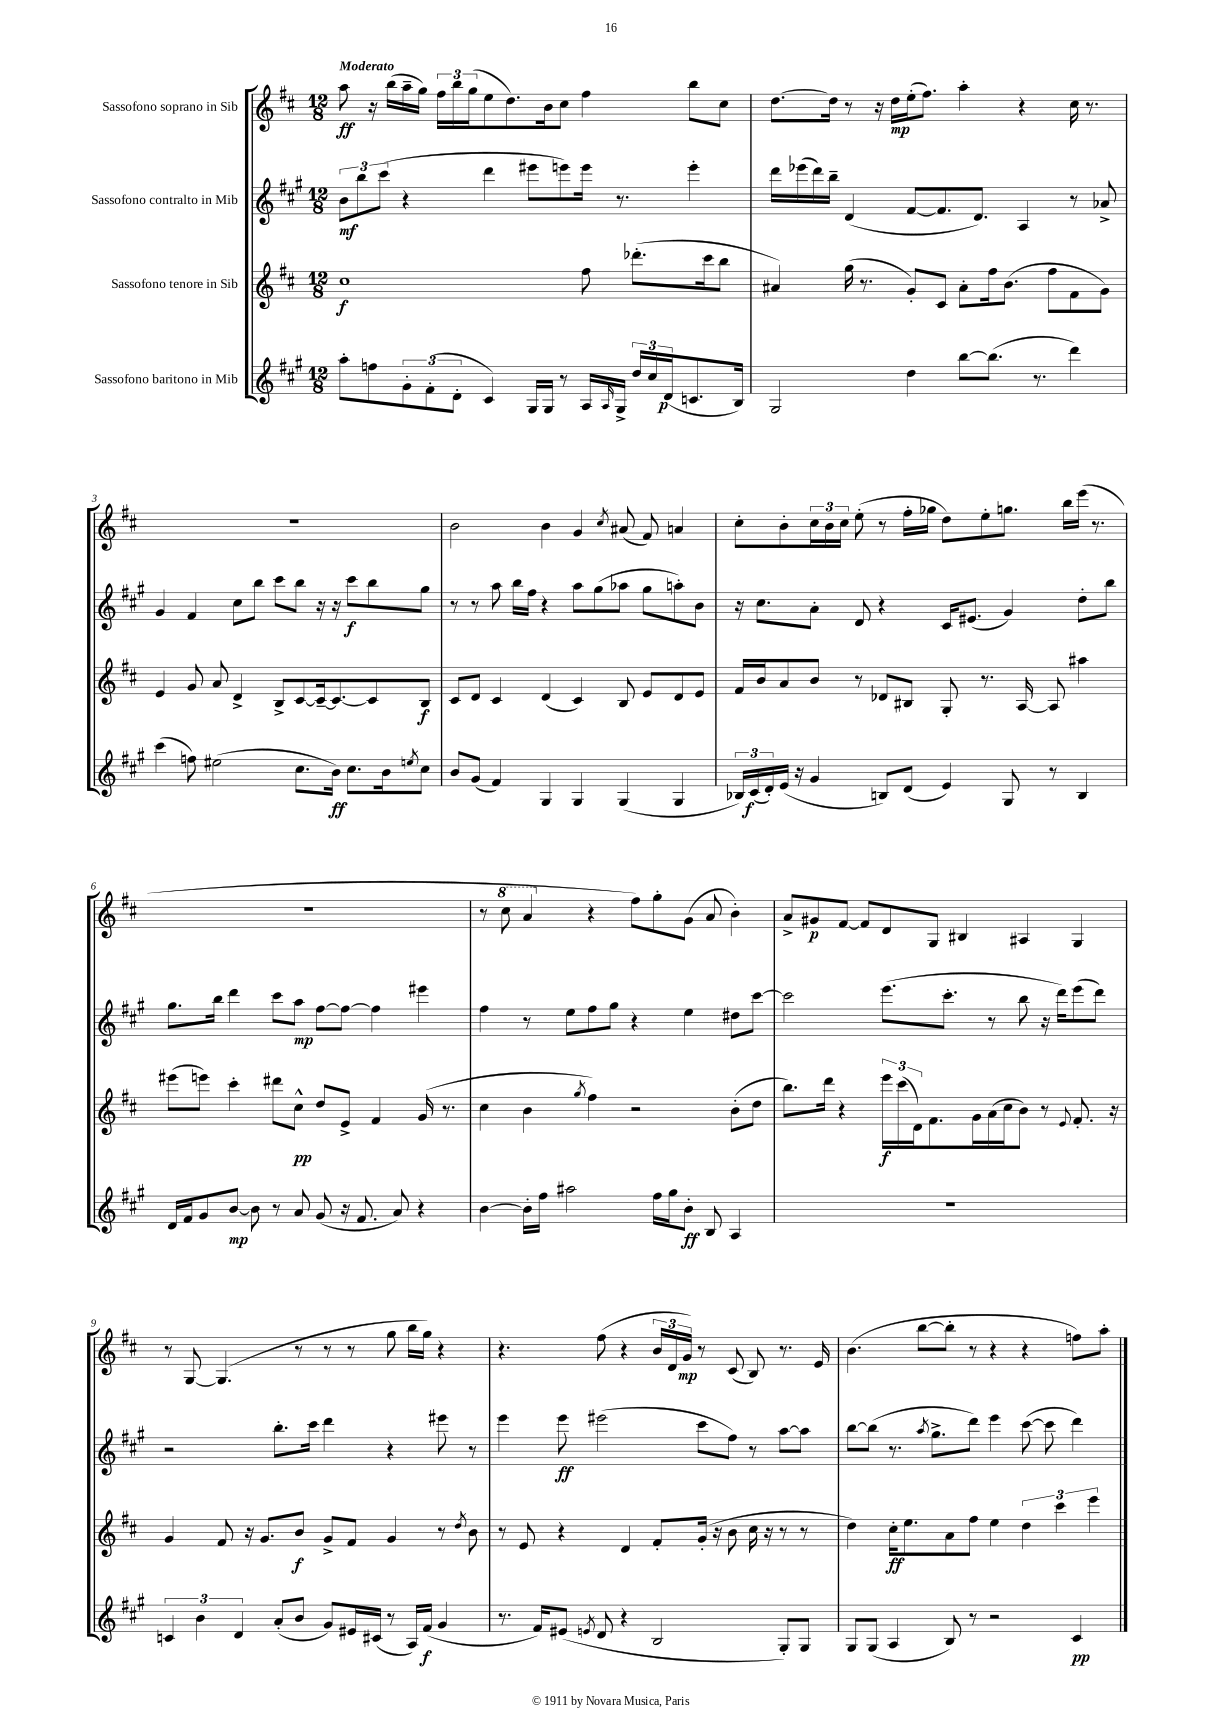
<<
\new StaffGroup <<
\new Staff = "s0" \with { instrumentName = "Sassofono soprano in Sib" } {
    \clef treble \key d \major \numericTimeSignature \time 12/8 \tempo "Moderato"
    a''8\ff r16 b''16( a''16-- g''16) \tuplet 3/2 { fis''16 b''16 g''16( } e''8 d''8.) b'16 cis''8 fis''4 b''8 cis''8 |
    d''8.~ d''16 r8 r16 d''16\mp e''16-.( fis''8.) a''4-. r4 cis''16 r8. |
    R1. |
    b'2 b'4 g'4 \acciaccatura { cis''8 } ais'8( fis'8) a'4 |
    cis''8-. b'8-. \tuplet 3/2 { cis''16 b'16 cis''16 } e''8-.( r8 fis''16-. ges''16 d''8) e''8-. g''8. b''16 e'''16( r8. |
    R1. |
    r8 \ottava #1 cis'''8 a''4 \ottava #0 r4 fis''8) g''8-. g'8( a'8 b'4-.) |
    a'8-> gis'8\p fis'8~ fis'8 d'8 g8 bis4 ais4 g4 |
    r8 g8~ g4.( r8 r8 r8 g''8 b''16 g''16) r4 |
    r4. fis''8( r4 \tuplet 3/2 { b'16 d'16 g'16\mp) } r8 cis'8( b8) r8. e'16 |
    b'4.( b''8~ b''8-. r8 r4 r4 f''8) a''8-. \bar "|." |
}
\new Staff = "s1" \with { instrumentName = "Sassofono contralto in Mib" } {
    \clef treble \key a \major \numericTimeSignature \time 12/8
    \tuplet 3/2 { b'8\mf b''8 cis'''8( } r4 d'''4 eis'''8 e'''8) e'''16 r8. e'''4-. |
    d'''16 ees'''16( d'''16) b''16-- d'4( fis'8~ fis'8. d'8.) a4 r8 aes'8-> |
    gis'4 fis'4 cis''8 b''8 cis'''8 b''8 r16 r16 cis'''8\f b''8 gis''8 |
    r8 r8 a''8 b''16 fis''16 r4 a''8 gis''8( aes''8 gis''8 a''8-.) b'8 |
    r16 cis''8. a'8-. d'8 r4 cis'16 eis'8.( gis'4) d''8-. b''8 |
    gis''8. b''16 d'''4 cis'''8 a''8\mp fis''8~ fis''8~ fis''4 eis'''4 |
    fis''4 r8 e''8 fis''8 gis''8 r4 e''4 dis''8 cis'''8~ |
    cis'''2 e'''8.( cis'''8.-. r8 b''8 r16 d'''16) e'''8( d'''8) |
    r2 b''8.-. cis'''16 d'''4 r4 eis'''8 r8 |
    e'''4 e'''8\ff eis'''2( cis'''8 fis''8) r8 a''8~ a''8 |
    b''8~ b''8( r8. \acciaccatura { a''8 } gis''8.-> d'''8) e'''4 cis'''8~( cis'''8 d'''4) \bar "|." |
}
\new Staff = "s2" \with { instrumentName = "Sassofono tenore in Sib" } {
    \clef treble \key d \major \numericTimeSignature \time 12/8
    cis''1\f fis''8 des'''8.-.( cis'''16 b''8 |
    ais'4) g''16( r8. g'8-.) cis'8 ais'8-. fis''16 b'8.( fis''8 fis'8 g'8) |
    e'4 g'8 a'8 d'4-> b8-> cis'8~ cis'16~-- cis'8.~ cis'8 b8\f |
    cis'8 d'8 cis'4 d'4( cis'4) b8 e'8 d'8 e'8 |
    fis'16 b'16 a'8 b'8 r8 des'8 bis8 g8-. r8. a16~ a8 ais''4 |
    eis'''8( e'''8) cis'''4-. dis'''8 cis''8-^\pp d''8 e'8-> fis'4 g'16( r8. |
    cis''4 b'4 \acciaccatura { g''8 } fis''4) r2 b'8-.( d''8 |
    b''8.) d'''16 r4 \tuplet 3/2 { e'''16\f cis'''16( d'16) } fis'8. g'16 a'16( cis''16 b'8) r8 \appoggiatura { e'8 } fis'8.-. r16 |
    g'4 fis'8 r16 g'8. b'8\f g'8-> fis'8 g'4 r8 \acciaccatura { d''8 } b'8 |
    r8 e'8 r4 d'4 fis'8-. g'16-.( r16 b'8 cis''16 r16 r8 r8 |
    d''4) cis''16-.\ff e''8. a'8 fis''8 e''4 \tuplet 3/2 { d''4 cis'''4 e'''4 } \bar "|." |
}
\new Staff = "s3" \with { instrumentName = "Sassofono baritono in Mib" } {
    \clef treble \key a \major \numericTimeSignature \time 12/8
    a''8-. f''8 \tuplet 3/2 { gis'8-. fis'8-.( d'8-. } cis'4) gis16 gis16 r8 a16 \grace { a16 } gis16-> \tuplet 3/2 { d''16 cis''16 d'16\p( } c'8. b16) |
    gis2 d''4 b''8~ b''8.( r8. d'''4) |
    cis'''4( f''8) eis''2( cis''8. b'16\ff) cis''8. b'16 \acciaccatura { e''8 } cis''8 |
    b'8 gis'8( fis'4) gis4 gis4 gis4( gis4 |
    \tuplet 3/2 { bes16) cis'16\f( d'16-.) } e'16( r16 gis'4 b8) d'8( e'4) gis8 r8 b4 |
    d'16 fis'16 gis'8 b'8~\mp b'8 r8 a'8 gis'8( r16 fis'8. a'8) r4 |
    b'4~ b'16-. fis''16 ais''2 fis''16 gis''16 b'8-.\ff b8 a4 |
    R1. |
    \tuplet 3/2 { c'4 b'4 d'4 } a'8-.( b'8 gis'8) eis'16 cis'16( r8 a16) fis'16\f( gis'4 |
    r8. fis'16) eis'8( \acciaccatura { e'8 } d'8 r4 b2 gis8-.) gis8 |
    gis8 gis8( a4 b8) r8 r2 cis'4\pp \bar "|." |
}
>>
>>
